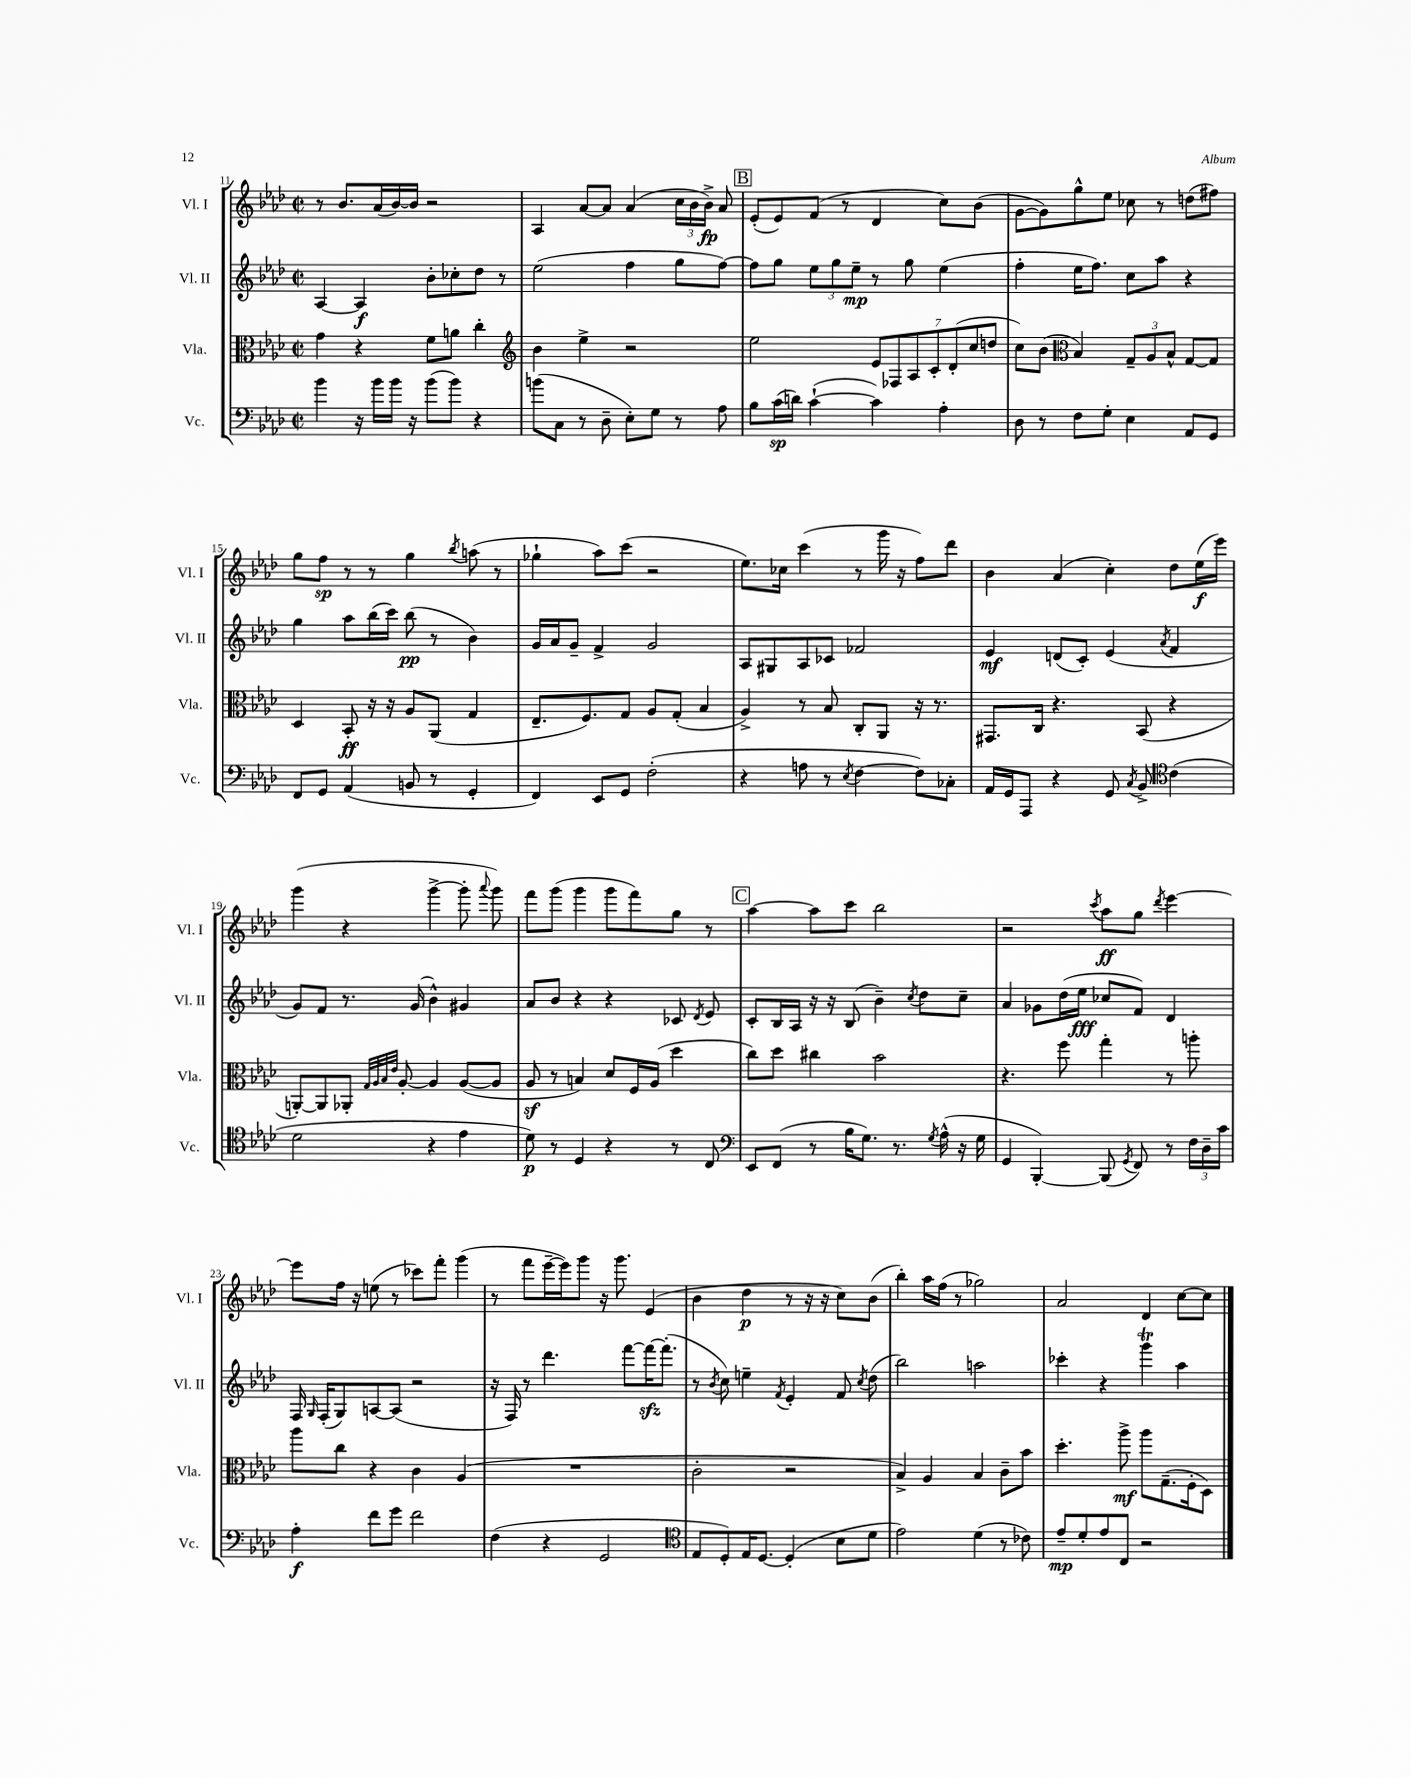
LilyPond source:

<<
\new StaffGroup <<
\new Staff = "s0" \with { instrumentName = "Vl. I" shortInstrumentName = "Vl. I" } {
    \clef treble \key aes \major \defaultTimeSignature \time 2/2
    \autoBeamOff r8 bes'8.[ aes'16( bes'16~) bes'16] r2 |
    aes4 aes'8[~ aes'8] aes'4( \tuplet 3/2 { c''16[ bes'16 bes'16]->\fp) } aes'8 |
    \mark \markup { \box "B" } ees'8[-.( ees'8) f'8]( r8 des'4 c''8[) bes'8]( |
    g'8[~ g'8) g''8-^ ees''8] ces''8 r8 d''8[( fis''8]) |
    g''8[ f''8]\sp r8 r8 g''4 \acciaccatura { bes''8 } a''8( r8 |
    ges''4-! aes''8[) c'''8]( r2 |
    ees''8.[) ces''16] c'''4( r8 g'''16 r16 f''8[) des'''8] |
    bes'4 aes'4( c''4-.) des''8[ ees''16\f( ees'''16]) |
    g'''4( r4 g'''4~-> g'''8-. \appoggiatura { aes'''8 } g'''8) |
    f'''8[ g'''8]( g'''4 g'''8[ f'''8) g''8] r8 |
    \mark \markup { \box "C" } aes''4~ aes''8[ c'''8] bes''2 |
    r2 \acciaccatura { c'''8 } aes''8[\ff g''8] \acciaccatura { des'''8 } ees'''4~ |
    ees'''8[ f''16] r16 e''8( r8 ces'''8[) f'''8]-. g'''4( |
    r8 f'''8[ ees'''16~-- ees'''16) g'''8] r16 g'''8. ees'4( |
    bes'4 des''4\p r8 r16 r16 c''8[) bes'8]( |
    bes''4-.) aes''16[ f''16]( r8 ges''2) |
    aes'2 des'4 c''8[~ c''8] \bar "|." |
}
\new Staff = "s1" \with { instrumentName = "Vl. II" shortInstrumentName = "Vl. II" } {
    \clef treble \key aes \major \defaultTimeSignature \time 2/2
    \autoBeamOff aes4~ aes4\f bes'8[-. ces''8-. des''8] r8 |
    ees''2( f''4 g''8[ f''8]~) |
    \mark \markup { \box "B" } f''8[ g''8] \tuplet 3/2 { ees''8[ g''8 ees''8]--\mp } r8 g''8 ees''4( |
    f''4-. ees''16[ f''8.]) c''8[ aes''8] r4 |
    g''4 aes''8[ bes''16( c'''16]) bes''8\pp( r8 bes'4) |
    g'16[ aes'16 g'8]-- f'4-> g'2 |
    aes8[ gis8 aes8 ces'8] fes'2 |
    ees'4\mf d'8[( c'8]-.) ees'4( \acciaccatura { aes'8 } f'4 |
    g'8[) f'8] r8. g'16( bes'4-^) gis'4 |
    aes'8[ bes'8] r4 r4 ces'8 \acciaccatura { des'8 } ees'8 |
    \mark \markup { \box "C" } c'8[-. bes16 aes16] r16 r16 bes8( bes'4--) \acciaccatura { c''8 } des''8[ c''8]-- |
    aes'4 ges'8[ des''16( ees''16]\fff ces''8[ f'8]) des'4 |
    f16 \grace { g16 } f16[-.( g8) a8~ a8]( r2 |
    r16 f16) r8 des'''4. f'''8[~ f'''16~\sfz f'''8.]-.( |
    r8 \acciaccatura { bes'8 } c''8) e''4-- \acciaccatura { f'8 } ees'4-. f'8 \acciaccatura { c''8 } des''8( |
    bes''2) a''2 |
    ces'''4-. r4 g'''4\trill aes''4 \bar "|." |
}
\new Staff = "s2" \with { instrumentName = "Vla." shortInstrumentName = "Vla." } {
    \clef alto \key aes \major \defaultTimeSignature \time 2/2
    \autoBeamOff g'4 r4 f'8[ a'8] c''4-. |
    \clef treble bes'4 ees''4-> r2 |
    \mark \markup { \box "B" } ees''2 \tuplet 7/4 { ees'8[ fes8 aes8 c'8-. des'8-.( c''8 d''8] } |
    c''8[) bes'8]( \clef alto bes4) \tuplet 3/2 { g8[-- aes8 bes8]-^ } g8[~ g8] |
    des4 bes,8-.\ff r16 r16 aes8[ aes,8]( g4 |
    ees8.[-- f8.) g8] aes8[ g8]-.( bes4 |
    aes4->) r8 bes8 c8[-. aes,8] r16 r8. |
    gis,8.[ c16] r4. bes,8( r4 |
    a,8[~-.) a,8 aes,8]-. \grace { g32[ aes32 bes32 ees'32] } aes8~-. aes4 aes8[~( aes8] |
    aes8\sf r8 b4) des'8[ f16 aes16]( des''4 |
    \mark \markup { \box "C" } c''8[) des''8] cis''4 bes'2 |
    r4. f''8 g''4-. r8 a''8-. |
    aes''8[ c''8] r4 c'4 aes4( |
    R1 |
    c'2-. r2 |
    bes4->) aes4 bes4 c'8[-- bes'8] |
    des''4.-. aes''8->\mf aes''8[ g8.--( f16-. des8]) \bar "|." |
}
\new Staff = "s3" \with { instrumentName = "Vc." shortInstrumentName = "Vc." } {
    \clef bass \key aes \major \defaultTimeSignature \time 2/2
    \autoBeamOff bes'4 r16 bes'16[ bes'16] r16 bes'8[( bes'8]) r4 |
    b'8[( c8] r8 des8-- ees8[-.) g8] r8 aes8 |
    \mark \markup { \box "B" } bes8[ c'16\sp( d'16]) c'4~-!( c'4) aes4-. |
    des8 r8 f8[ g8]-. ees4 aes,8[ g,8] |
    f,8[ g,8] aes,4( b,8 r8 g,4-. |
    f,4) ees,8[ g,8] f2-.( |
    r4 a8 r8 \acciaccatura { ees8 } f4~ f8[) ces8]-. |
    aes,16[ g,16 aes,,8] r4 g,8 \acciaccatura { c8 } bes,8-> \clef tenor c'4( |
    des'2 r4 ees'4 |
    des'8\p) r8 des4 r4 r8 c8 |
    \mark \markup { \box "C" } \clef bass ees,8[ f,8]( r8 bes16[ g8.]) r8. \acciaccatura { g8 } aes16-^( r16 g16 |
    g,4 bes,,4~-.) bes,,8( \acciaccatura { g,8 } f,8) r8 \tuplet 3/2 { f16[ des16-- c'16] } |
    aes4-.\f f'8[ g'8] f'2 |
    f4( r4 g,2 |
    \clef tenor ees8[ des8-.) ees16 des8.]~ des4-.( bes8[ des'8] |
    ees'2) des'4( r8 ces'8) |
    ees'8[--\mp des'8-. ees'8 c8] r2 \bar "|." |
}
>>
>>
\layout { \context { \Score currentBarNumber = #11 } }
